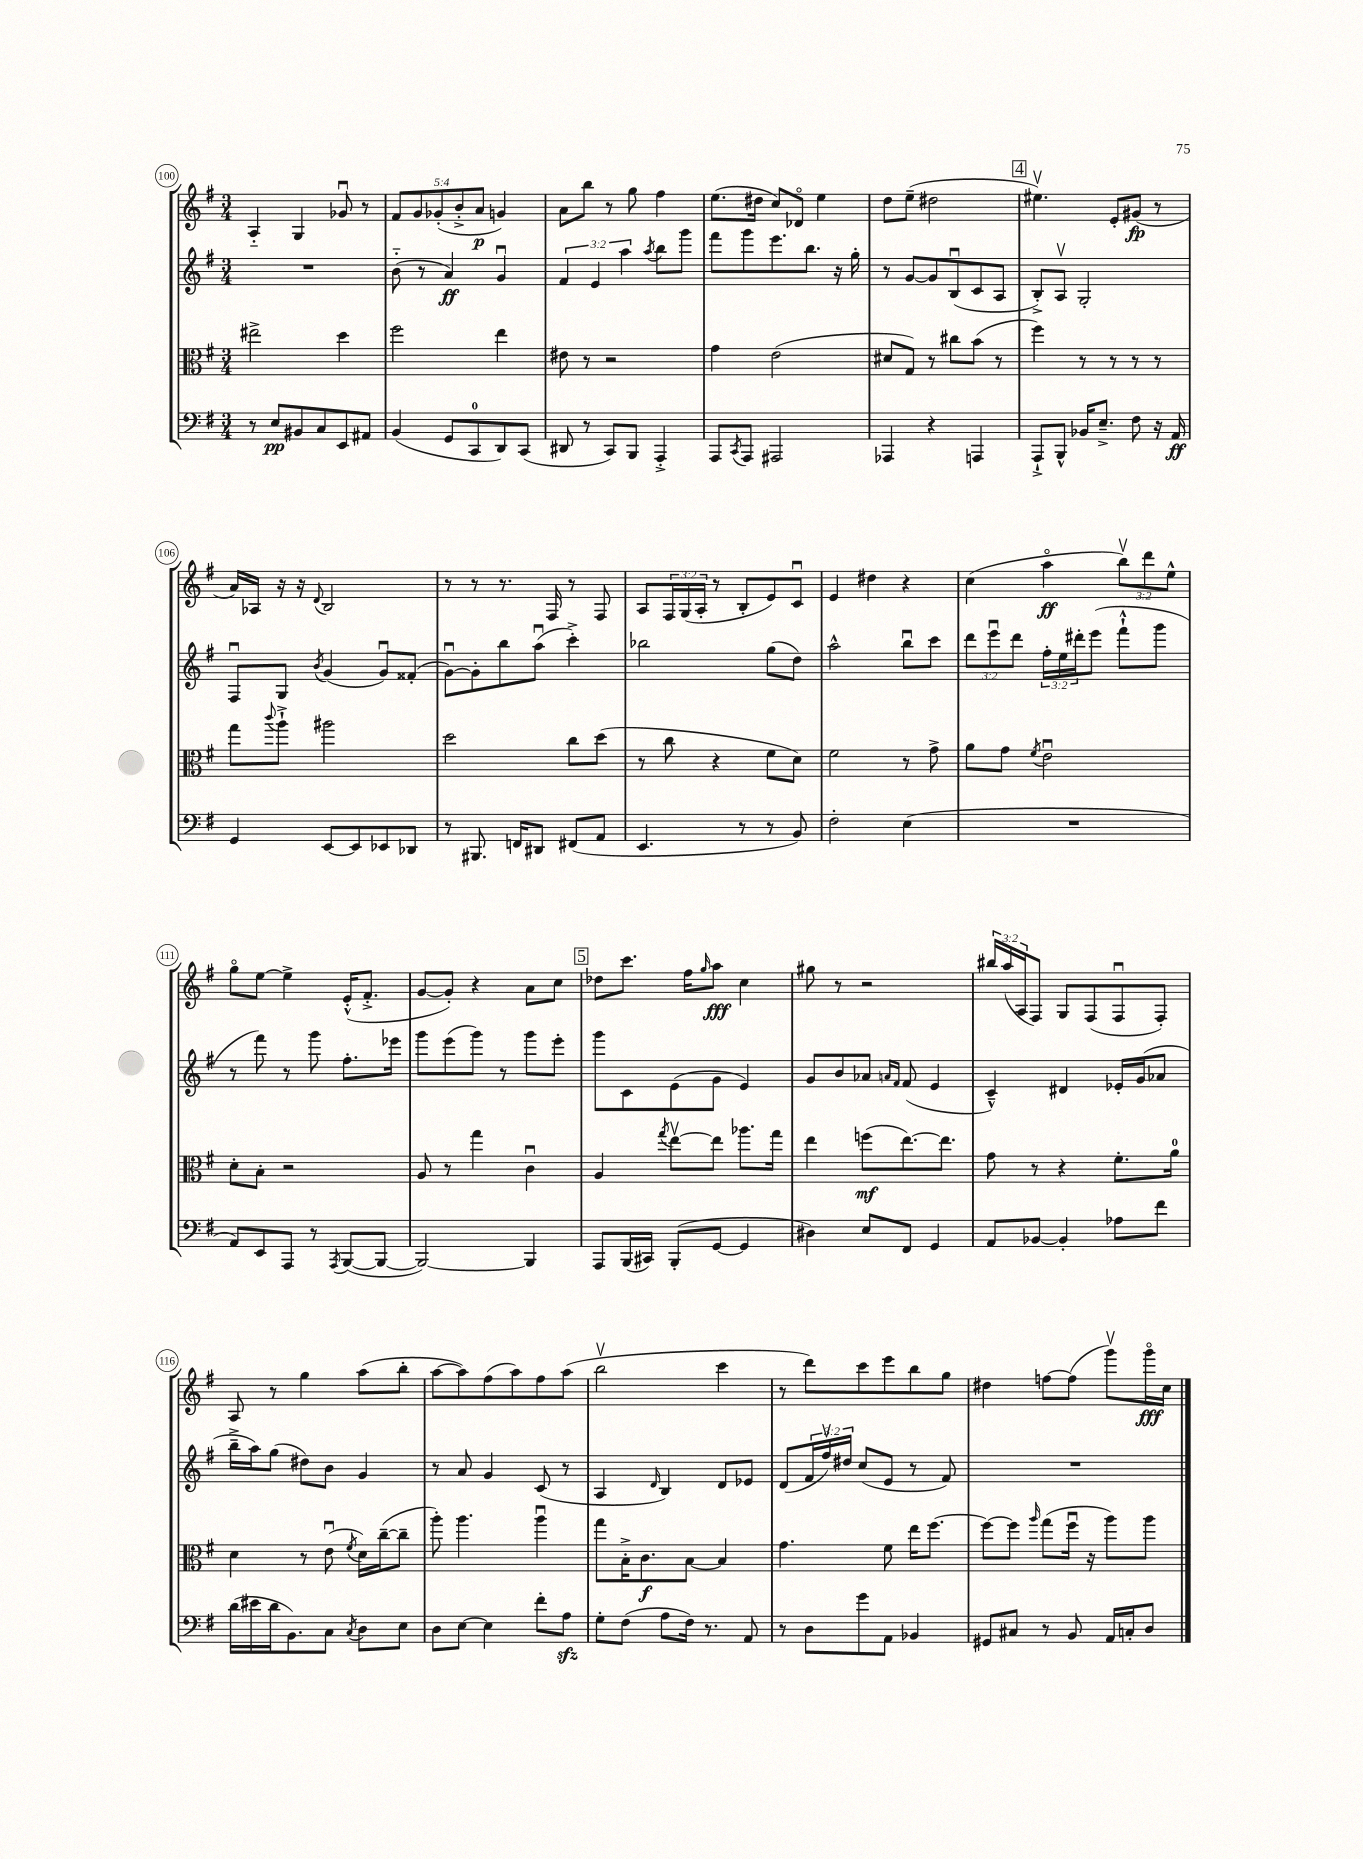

**kern	**kern	**kern	**kern
*staff4	*staff3	*staff2	*staff1
*clefF4	*clefC3	*clefG2	*clefG2
*k[f#]	*k[f#]	*k[f#]	*k[f#]
*M3/4	*M3/4	*M3/4	*M3/4
8r	2ee#^\	2.r	4A'~/
8E/L	.	.	.
8BB#/	.	.	4G/
8C/	.	.	.
8EE/	4dd\	.	8g-u/
8AA#/J	.	.	8r
=	=	=	=
(4BB/	2ff#\	(8b'~\	10f#/L
.	.	.	10g/
.	.	8r	.
.	.	.	(10g-'/
8GG/L	.	4a/)	.
.	.	.	10b'^/
8CC/	.	.	.
.	.	.	10a/J
8DD/)	4ee\	4gu/	4g/)
(8CC/J	.	.	.
=	=	=	=
8DD#/	8e#\	6f#/	8a\L
8r	8r	.	8bb\J
.	.	6e/	.
8CC/L)	2r	.	8r
.	.	6aa\	.
8BBB/J	.	.	8gg\
.	.	8qaa/	.
4AAA'^/	.	8bb\L	4ff#\
.	.	8ggg\J	.
=	=	=	=
8AAA/L	4g\	8fff#\L	(8.ee\L
8qCC/	.	.	.
8AAA/J	.	8ggg\	.
.	.	.	16dd#\Jk
2AAA#/	(2e\	8.eee\	8cc/L)
.	.	.	8d-o/J
.	.	8.bb\J	.
.	.	.	4ee\
.	.	16r	.
.	.	16gg'\	.
=	=	=	=
4AAA-/	8d#/L	8r	8dd\L
.	8G/J)	[8g/L	(8ee~\J
4r	8r	8g/]	2dd#\
.	8cc#\L	(8Bu/	.
4AAA/	(8b\J	8c/	.
.	8r	8A/J	.
=	=	=	=
8AAA`^/L	4ff#\)	8B'^/L)	4.ee#v\)
8BBB^^/J	.	8Av/J	.
16BB-/LK	8r	2G'/	.
8.E~^/J	.	.	.
.	8r	.	8e'/L
8F#\	8r	.	(8g#/J
16r	8r	.	8r
16AA/	.	.	.
=	=	=	=
4GG/	8gg\L	8F#u/L	16a/LL)
.	.	.	16A-/JJ
.	8qqccc/	.	.
.	8aa`^\J	8G/J	16r
.	.	.	16r
.	.	8qb/	8qqd/
[8EE/L	2aa#\	(4g/	2B/
8EE/]	.	.	.
8EE-/	.	8gu/L)	.
8DD-/J	.	(8f##'/J	.
=	=	=	=
8r	2dd\	[8gu\L)	8r
8.BBB#/	.	8g'\]	8r
.	.	8bb\	8.r
16FF/LK	.	.	.
8DD#/J	.	(8aau\J	.
.	.	.	16F#/
(8FF#/L	8cc\L	4ccc'^\)	8r
8AA/J	(8dd\J	.	8F#/
=	=	=	=
4.EE/	8r	2bb-\	8A/L
.	8cc\	.	24F#/L
.	.	.	(24G/
.	.	.	24A'/JJ
.	4r	.	8r
8r	.	.	8B'/L
8r	8f#\L	(8gg\L	8e/)
8BB/)	8d\J)	8dd\J)	8cu/J
=	=	=	=
2F#'\	2f#\	2aa^^\	4e/
.	.	.	4dd#\
(4E\	8r	8bbu\L	4r
.	8g^\	8ccc\J	.
=	=	=	=
2.r	8a\L	12ddd\L	(4cc\
.	.	12eeeu\	.
.	8g\J	.	.
.	.	12ddd\J	.
.	8qf#/	.	.
.	2eu\	24ff#'\LL	4aao\
.	.	24ee\	.
.	.	24ddd#'\J	.
.	.	(8eee\J	.
.	.	8fff#`^^\L	12bbv\L)
.	.	.	12ddd\
.	.	8ggg\J	.
.	.	.	12ee^^\J
=	=	=	=
8AA/L)	8d'\L	8r	8ggo\L
8EE/	8B'\J	8fff#\)	[8ee\J
8AAA/J	2r	8r	4ee^\]
8r	.	8ggg\	.
8qAAA/	.	.	.
([8BBB/L	.	8.ff#'\L	(16e'^^/LK
.	.	.	8.f#'^/J
8BBB/_J	.	.	.
.	.	16eee-\Jk	.
=	=	=	=
2BBB/_)	8A/	8ggg\L	[8g/L
.	8r	(8eee\	8g'/]J)
.	4gg\	8ggg\J)	4r
.	.	8r	.
4BBB/]	4cu\	8ggg\L	8a\L
.	.	8eee'\J	8cc\J
=	=	=	=
8AAA/L	4A/	8ggg\L	8dd-\L
(16BBB/L	.	8c\	8.ccc\J
16CC#/JJ)	.	.	.
.	8qgg/	.	.
(8BBB'/L	[8eev\L	(8e\	.
.	.	.	16ff#\LK
.	.	.	16qqgg/
[8GG/J	8ee\]J	8g\J	8aa\J
4GG/]	8.aa-\L	4e/)	4cc\
.	16gg\Jk	.	.
=	=	=	=
4D#\)	4ee\	8g/L	8gg#\
.	.	8b/	8r
8E/L	(8ff\L	8a-/J	2r
.	.	16qqa/LL	.
.	.	16qqf#/JJ	.
8FF#/J	[8.ee\)	(8f#/	.
4GG/	.	4e/	.
.	8.ee\]J	.	.
=	=	=	=
8AA/L	8g\	4c~^^/)	24bb#/LL
.	.	.	(24aa/
.	.	.	24A/J
[8BB-/J	8r	.	8F#/J)
4BB-'/]	4r	4d#/	8G/L
.	.	.	(8F#/
8A-\L	8.f#'\L	16e-'/LL	8F#u/
.	.	(16g/J	.
8f#\J	.	8a-/J	8F#'/J)
.	16a\Jk	.	.
=	=	=	=
(16d\LL	4d\	16bb~^\LL	8A/
16e#\	.	16aa\J)	.
16d\J	.	(8gg\J	8r
8.BB\)	.	.	.
.	8r	8dd#\L)	4gg\
8C\J	(8eu\	8b\J	.
8qC/	8qf#/	.	.
8D\L	16d\LL)	4g/	(8aa\L
.	([16cc~\J	.	.
8E\J	8cc~\]J	.	8bb'\J
=	=	=	=
8D\L	8aa'\)	8r	[8aa\L
[8E\J	4.aa\	8a/	8aa\])
4E\]	.	4g/	(8ff#\
.	.	.	8aa\)
8f#'\L	4aau\	(8c/	8ff#\
8A\J	.	8r	(8aa\J
=	=	=	=
8G'\L	8gg\L	4A/	2bbv\
(8F#\J	16B'^\K	.	.
.	8.c\	.	.
.	.	16qqd/	.
8A\L	.	4B/)	.
16F#\Jk)	[8B\J	.	.
8.r	.	.	.
.	4B/]	8d/L	4ccc\
8AA/	.	8e-/J	.
=	=	=	=
8r	4.g\	(8d/L	8r
8D\L	.	24f#/L	8ddd\L)
.	.	24ff#v/)	.
.	.	24dd#/JJ	.
8g\	.	(8cc/L	8ccc\
8AA\J	8f#\	8e/J	8eee\
4BB-/	16ee\LK	8r	8bb\
.	[8.ff#\J	.	.
.	.	8f#/)	8gg\J
=	=	=	=
8GG#/L	8ff#\_L	2.r	4dd#\
8C#/J	8ff#\]J	.	.
.	16qqaa/	.	.
8r	(8gg\L	.	[8ff\L
8BB/	16ff#u\Jk	.	(8ff\]J
.	16r	.	.
16AA/LL	8aa\L)	.	8gggv\L)
16C'/J	.	.	.
8D/J	8aa\J	.	16gggo\L
.	.	.	16cc\JJ
==	==	==	==
*-	*-	*-	*-
